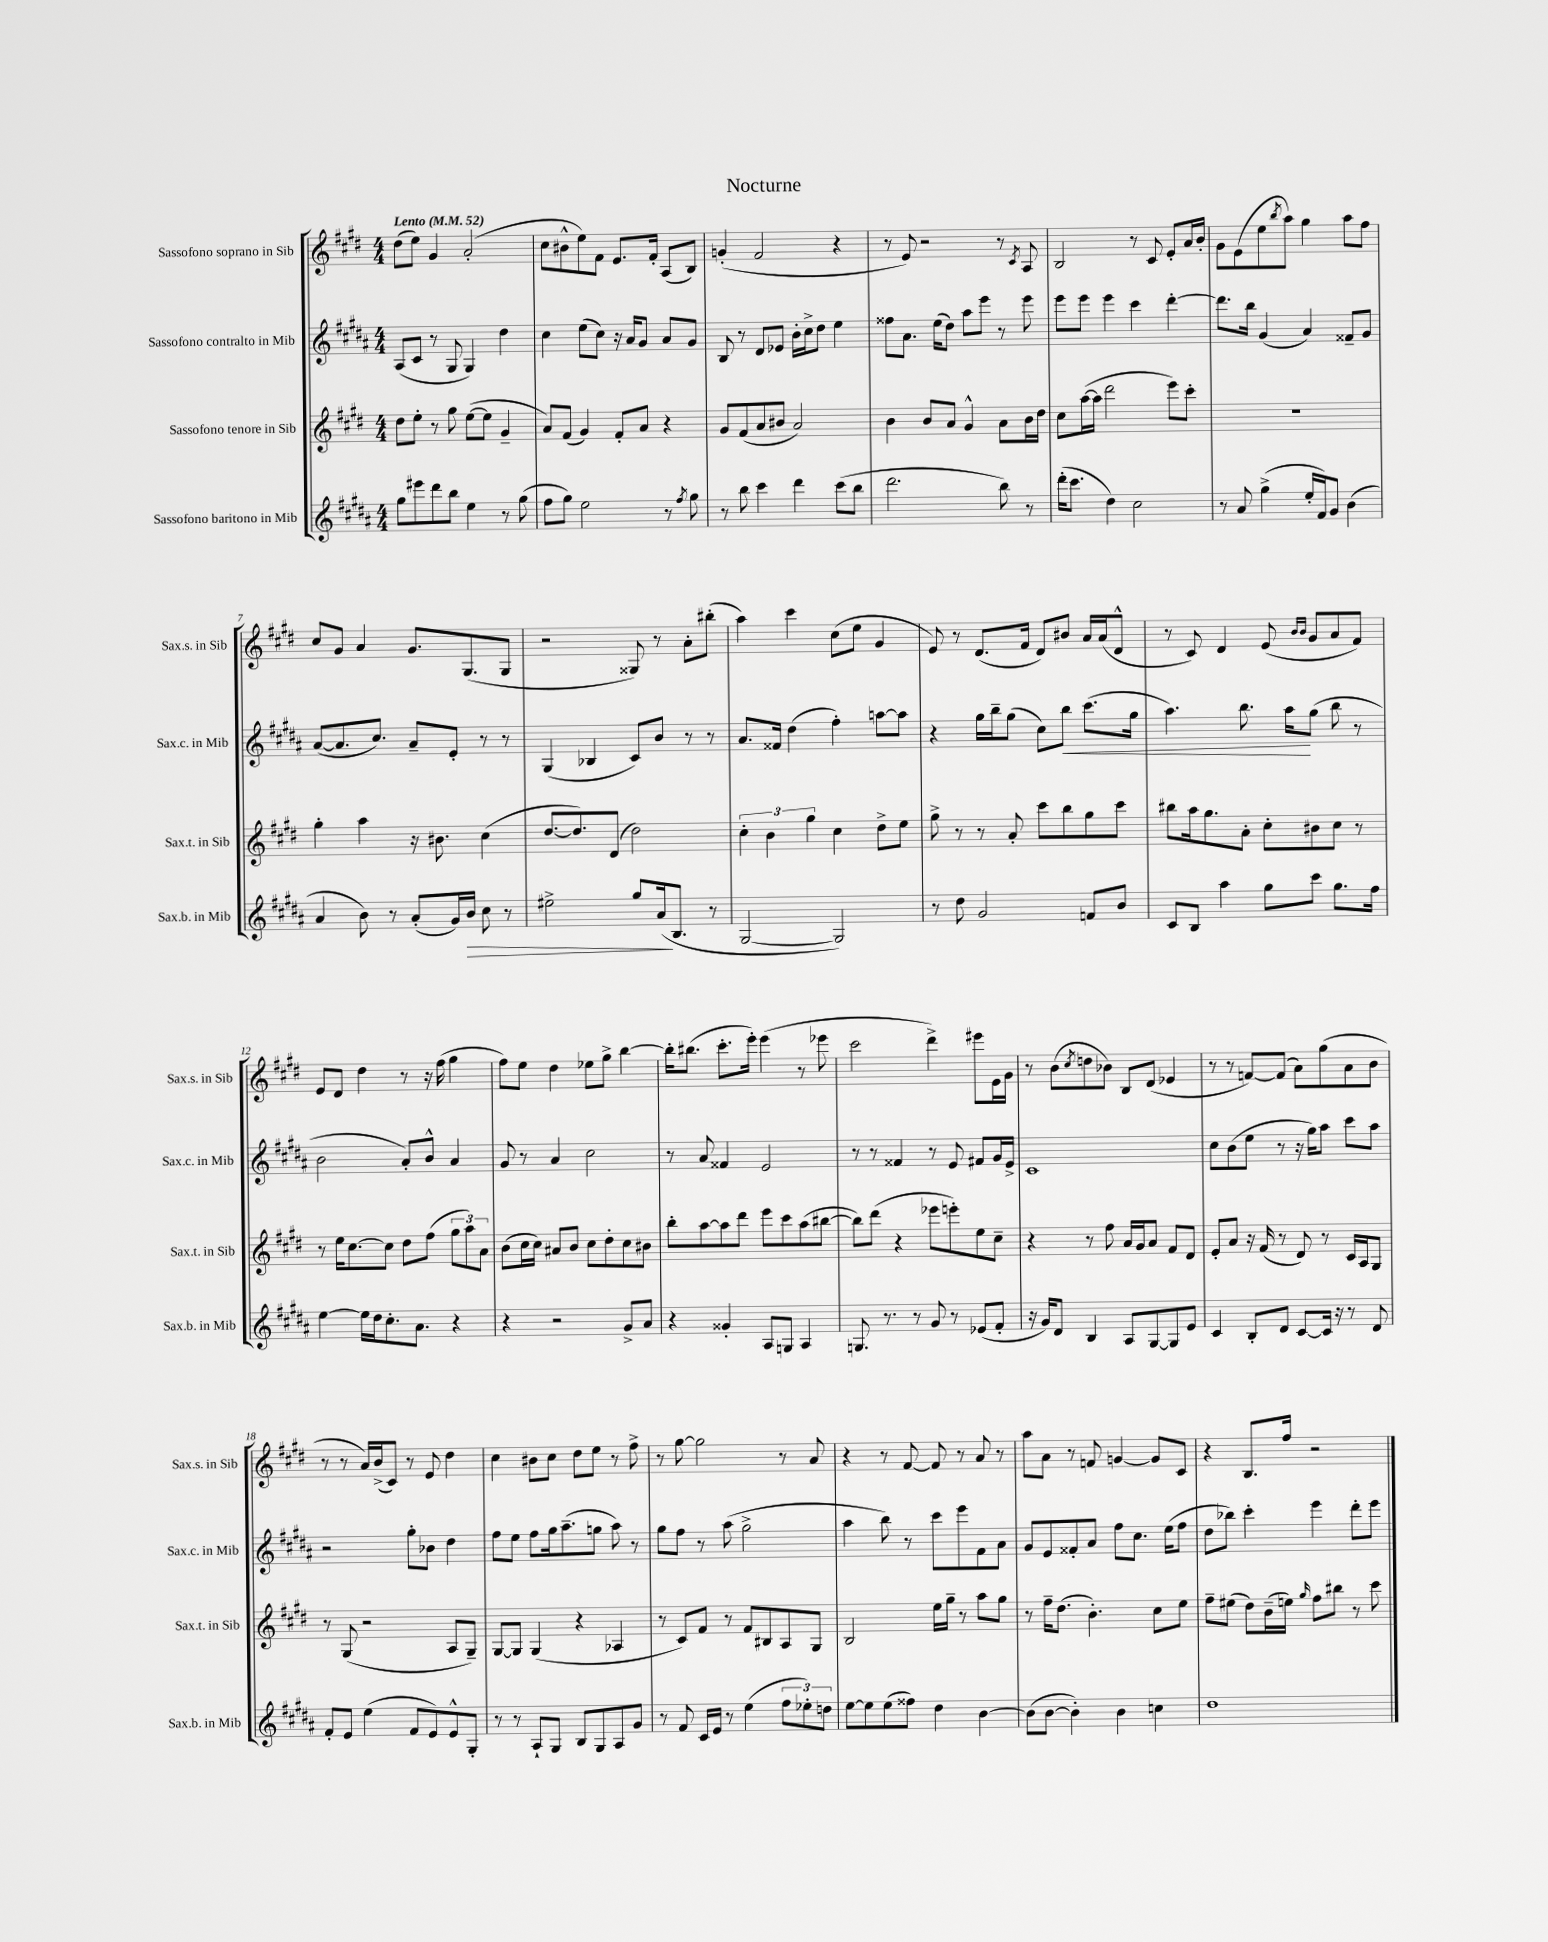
\header { title = "Nocturne" }
<<
\new StaffGroup <<
\new Staff = "s0" \with { instrumentName = "Sassofono soprano in Sib" shortInstrumentName = "Sax.s. in Sib" } {
    \clef treble \key e \major \numericTimeSignature \time 4/4 \tempo "Lento" 4 = 52
    dis''8( e''8) gis'4 a'2-.( |
    cis''8 bis'8-^ e''8) fis'8 e'8. fis'16-. a8( b8) |
    g'4-.( fis'2 r4 |
    r8 e'8) r2 r8 \acciaccatura { cis'8 } a8 |
    b2 r8 cis'8 e'8-. a'16 b'16-. |
    gis'8 e'8( e''8 \acciaccatura { b''8 } a''8) gis''4 a''8 fis''8 |
    cis''8 gis'8 a'4 gis'8. gis8.( gis8 |
    r2 gisis8) r8 a'8-. bis''8-.( |
    a''4) cis'''4 cis''8( e''8 gis'4 |
    e'8) r8 dis'8.( fis'16 dis'8) bis'8 a'16 a'16( dis'8-^ |
    r8 cis'8) dis'4 e'8( \grace { b'16 b'16 } gis'8 a'8 fis'8) |
    e'8 dis'8 dis''4 r8 r16 fis''16( gis''4 |
    fis''8) e''8 dis''4 ees''8 gis''8-> b''4~ |
    b''16-. bis''8.( cis'''8.-. e'''16-.) e'''4( r8 ees'''8 |
    cis'''2 dis'''4->) eis'''8 e'16 gis'16 |
    r8 b'8( \acciaccatura { cis''8 } d''8 bes'8) b8 dis'8( ees'4 |
    r8 r8 f'8~) f'8( a'8) gis''8( a'8 b'8 |
    r8 r8 a'16) b'16->( cis'8) r8 e'8 dis''4 |
    cis''4 bis'8 cis''8 dis''8 e''8 r8 fis''8-> |
    r8 gis''8~ gis''2 r8 a'8 |
    r4 r8 fis'8~ fis'8 r8 a'8 r8 |
    a''8 a'8 r8 f'8 g'4~ g'8 cis'8 |
    r4 b8. fis''16 r2 \bar "|." |
}
\new Staff = "s1" \with { instrumentName = "Sassofono contralto in Mib" shortInstrumentName = "Sax.c. in Mib" } {
    \clef treble \key b \major \numericTimeSignature \time 4/4
    ais8( cis'8 r8 gis8 gis4) dis''4 |
    cis''4 e''8( cis''8) r16 ais'16 gis'8 ais'8 gis'8 |
    b8 r8 dis'8 ees'8 b'16-. cis''16-> dis''8 e''4 |
    fisis''8 ais'8. e''16( dis''8) ais''8 e'''8 r8 e'''8 |
    e'''8 e'''8 e'''4 cis'''4 dis'''4~-. |
    dis'''8. b''16 gis'4( ais'4) fisis'8-- gis'8 |
    ais'8~( ais'8. cis''8.) ais'8-- e'8-. r8 r8 |
    gis4( bes4 cis'8) b'8 r8 r8 |
    ais'8. fisis'16 dis''4( fis''4-.) a''8~ a''8 |
    r4 gis''16 b''16-- gis''8( cis''8) b''8\< cis'''8.( gis''16 |
    ais''4.) b''8. ais''16\! gis''8( b''8 r8 |
    b'2 ais'8-.) b'8-^ ais'4 |
    gis'8 r8 ais'4 cis''2 |
    r8 ais'8 fisis'4 e'2 |
    r8 r8 fisis'4 r8 e'8 fis'8 gis'16 e'16-> |
    cis'1 |
    cis''8 b'8( e''8 r8 r16 gis''16) ais''8 cis'''8 ais''8 |
    r2 gis''8-. bes'8 dis''4 |
    fis''8 e''8 fis''8 gis''16 ais''8.--( g''8 ais''8) r8 |
    gis''8 fis''8 r8 ais''8( gis''2-> |
    ais''4 b''8) r8 cis'''8 e'''8 fis'8 ais'8 |
    gis'8 e'8 fisis'8-. ais'8 fis''8 cis''8. e''16( fis''8 |
    dis''8 bes''8) cis'''4-. e'''4 dis'''8-. e'''8 \bar "|." |
}
\new Staff = "s2" \with { instrumentName = "Sassofono tenore in Sib" shortInstrumentName = "Sax.t. in Sib" } {
    \clef treble \key e \major \numericTimeSignature \time 4/4
    dis''8 e''8-. r8 gis''8 e''8~( e''8 gis'4-- |
    a'8) fis'8( gis'4) fis'8-. a'8 r4 |
    gis'8 fis'8( a'8 bis'8 a'2) |
    b'4 b'8 a'8 gis'4-^ a'8 b'16 dis''16 |
    cis''8 a''16~( a''16 dis'''2 e'''8) cis'''8-. |
    R1 |
    gis''4-. a''4 r16 bis'8. cis''4( |
    dis''8.~ dis''8.) dis'8( dis''2) |
    \tuplet 3/2 { cis''4-. b'4 gis''4 } cis''4 dis''8-> e''8 |
    gis''8-> r8 r8 a'8-. cis'''8 b''8 gis''8 cis'''8 |
    bis''8 a''16 gis''8. a'8-. cis''8-. bis'8 cis''8 r8 |
    r8 e''16 cis''8.~ cis''8 dis''8 fis''8( \tuplet 3/2 { gis''8 a''8) a'8 } |
    b'8( cis''16 cis''16) ais'8 b'8 cis''8 dis''8-. cis''8 bis'8 |
    b''8-. a''8~ a''8 dis'''8 e'''8 cis'''8 a''8( bis''8~ |
    bis''8) dis'''8( r4 ees'''8 e'''8-.) e''8 cis''8-- |
    r4 r8 fis''8 a'16 gis'16 a'8 fis'8 dis'8 |
    e'8-. a'8 r16 fis'16( r8 dis'8) r8 cis'16 a16 gis8 |
    r8 gis8( r2 a8 gis8--) |
    gis8~ gis8 gis4( r4 aes4 |
    r8 cis'8) fis'8 r8 fis'8 bis8 a8 gis8 |
    b2 e''16 gis''16-- r8 a''8 gis''8 |
    r8 fis''16-- dis''8.( b'4.-.) cis''8 e''8 |
    fis''8-- eis''8( dis''8) b'16--( e''16) \grace { gis''16 } fis''8 bis''8 r8 cis'''8 \bar "|." |
}
\new Staff = "s3" \with { instrumentName = "Sassofono baritono in Mib" shortInstrumentName = "Sax.b. in Mib" } {
    \clef treble \key b \major \numericTimeSignature \time 4/4
    gis''8 eis'''8 dis'''8 b''8 e''4 r8 gis''8( |
    fis''8 gis''8) e''2 r8 \acciaccatura { fis''8 } gis''8 |
    r8 b''8 cis'''4 dis'''4 cis'''8( b''8 |
    dis'''2. b''8) r8 |
    dis'''16-.( cis'''8. dis''4) cis''2 |
    r8 ais'8 gis''4->( e''16-. fis'16) gis'8 b'4( |
    ais'4 b'8) r8 ais'8-.( gis'16) b'16\> cis''8 r8 |
    eis''2-> gis''8 ais'16\!( b8. r8 |
    gis2~ gis2) |
    r8 dis''8 gis'2 f'8 b'8 |
    cis'8 b8 ais''4 gis''8 cis'''8 gis''8. fis''16 |
    e''4~ e''16 dis''16 cis''8.-. ais'8. r4 |
    r4 r2 gis'8-> ais'8 |
    r4 gisis'4-. ais8 g8 ais4 |
    g8. r8. r8 gis'8 r8 ees'8( fis'8-. |
    r16 gis'16) dis'8 b4 ais8 gis8~ gis8 e'8 |
    cis'4 b8-. dis'8 cis'8~ cis'16 r16 r8 dis'8 |
    fis'8-. e'8 e''4( fis'8 e'8) e'8-^ gis8-. |
    r8 r8 ais8-! gis8 b8 gis8 ais8 gis'8 |
    r8 fis'8 cis'16 e'16 r8 e''4( \tuplet 3/2 { fis''8 ees''8-.) d''8 } |
    e''8~ e''8 e''8( fisis''8) dis''4 b'4~ |
    b'8( b'8~ b'4-.) b'4 c''4 |
    dis''1 \bar "|." |
}
>>
>>
